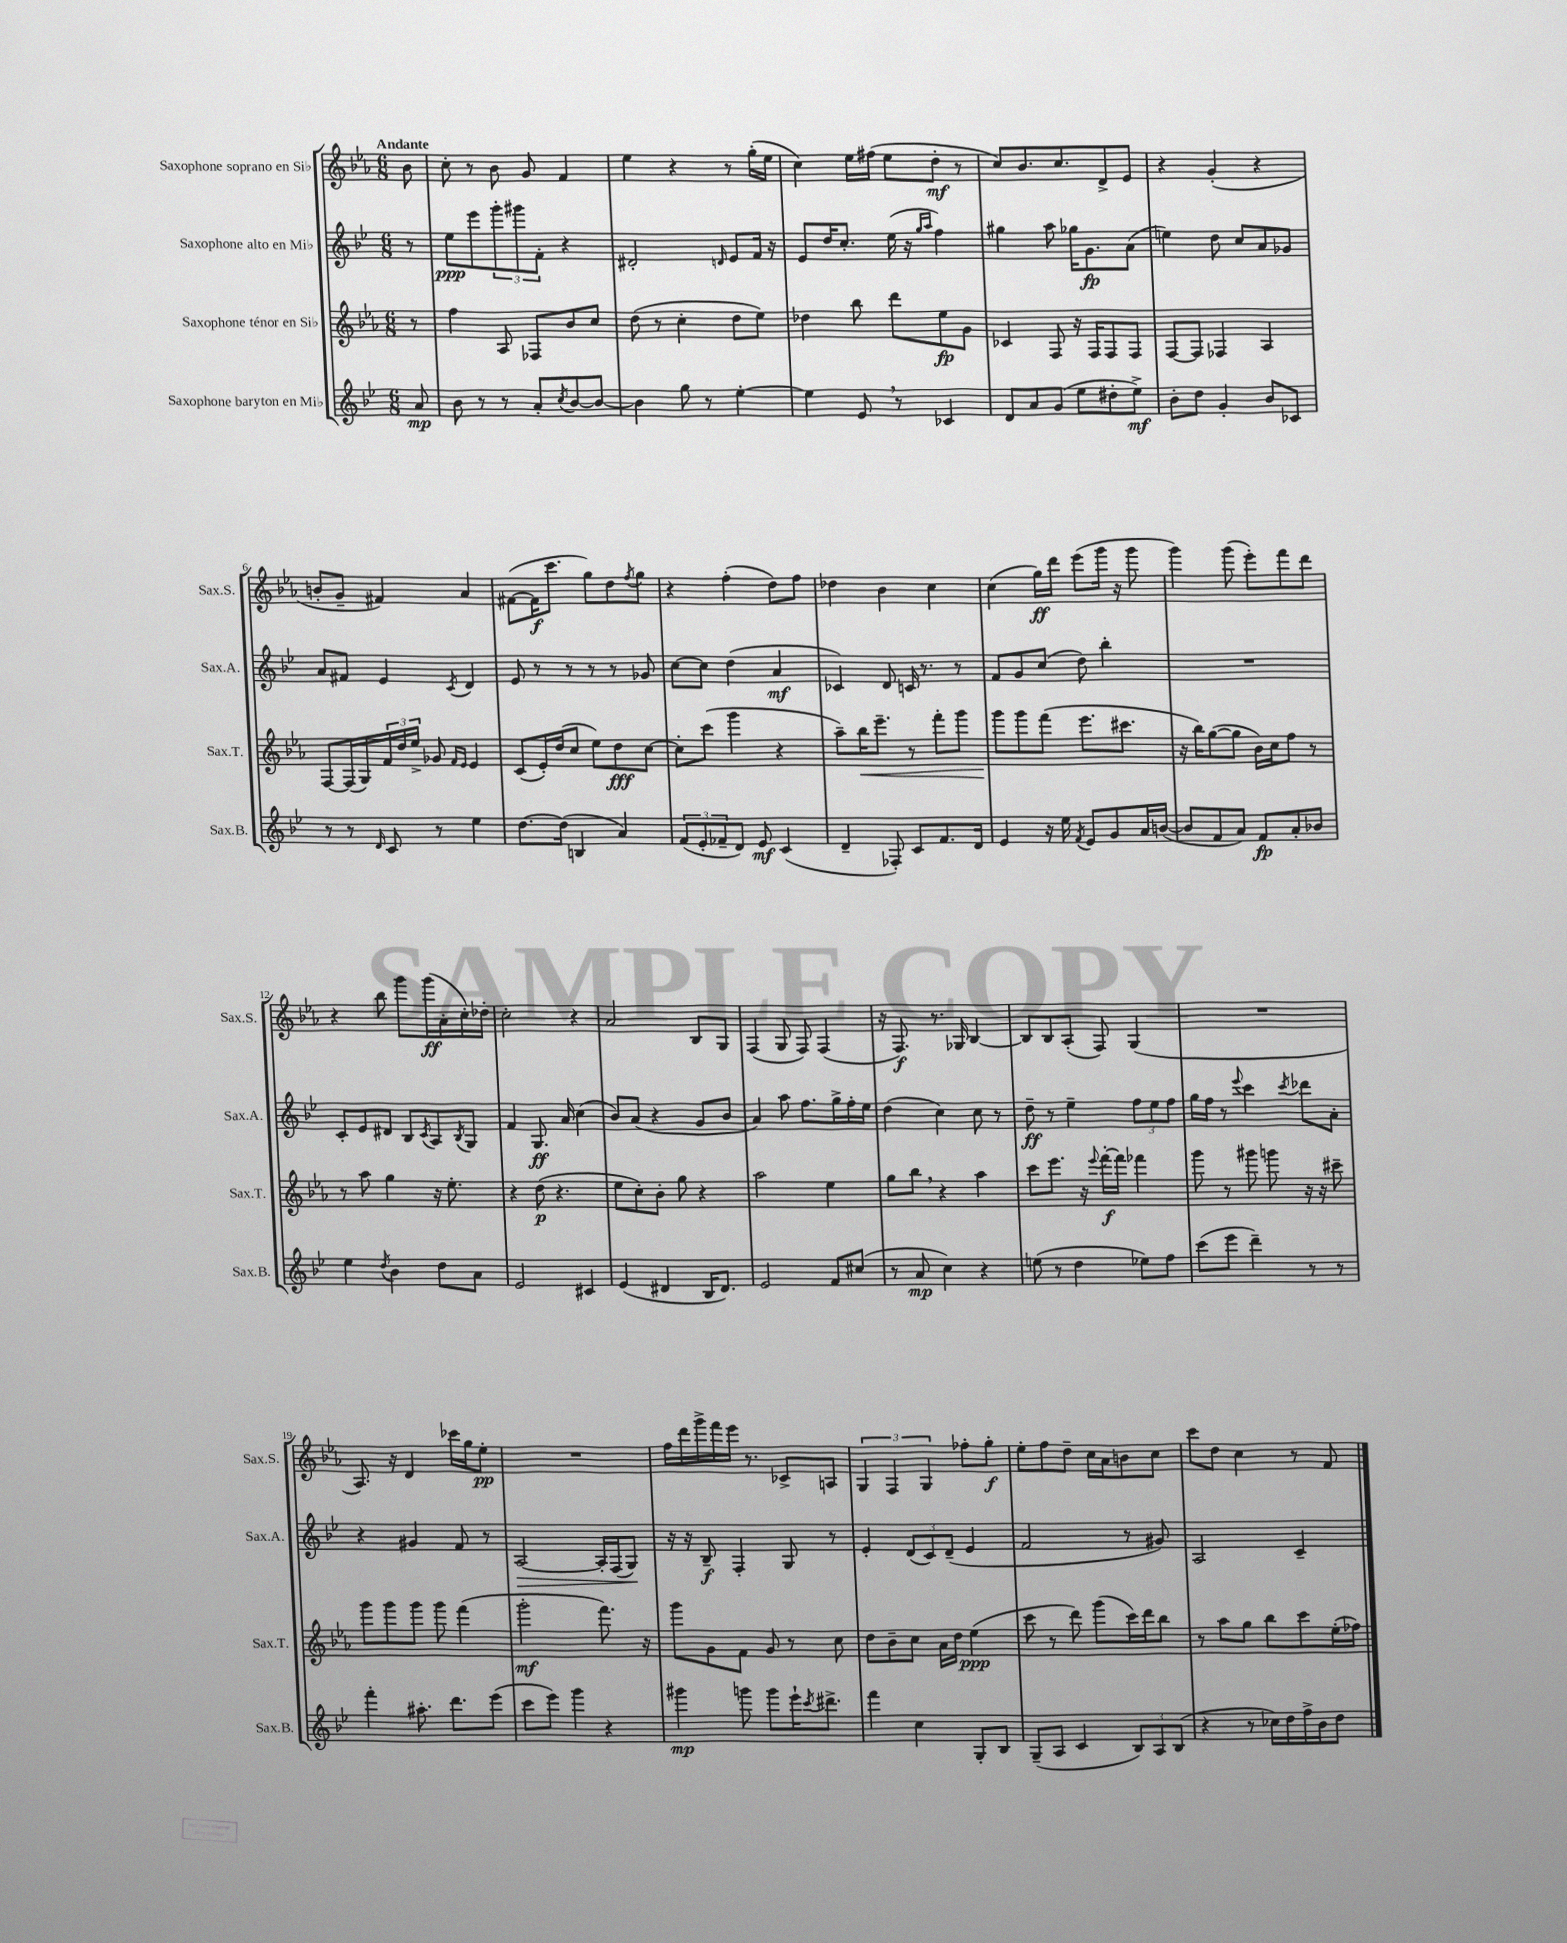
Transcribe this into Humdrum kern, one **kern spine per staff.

**kern	**kern	**kern	**kern
*staff4	*staff3	*staff2	*staff1
*clefG2	*clefG2	*clefG2	*clefG2
*k[b-e-]	*k[b-e-a-]	*k[b-e-]	*k[b-e-a-]
*M6/8	*M6/8	*M6/8	*M6/8
8a/	8r	8r	8b-\
=	=	=	=
8b-\	4ff\	8ee-\L	8cc'\
8r	.	8eee-\	8r
8r	8A-/	12ggg'\	8b-\
.	.	12ggg#\	.
8a'/L	8F-/L	.	8g/
.	.	12f'\J	.
8qcc/	.	.	.
[8b-/	8b-/	4r	4f/
8b-/_J	8cc/J	.	.
=	=	=	=
4b-\]	(8dd\	2d#'/	4ee-\
.	8r	.	.
8gg\	4cc'\	.	4r
8r	.	.	.
.	.	16qqd/	.
[4ee-'\	8dd\L	8e-/L	8r
.	8ee-\J)	16f/Jk	(16gg'\LL
.	.	16r	16ee-\JJ
=	=	=	=
4ee-\]	4dd-\	8e-/L	4cc\)
.	.	16dd/K	.
.	.	8.cc'/J	.
8e-/	8bb-\	.	16ee-\LL
.	.	.	(16ff#\JJ
8r	8ddd\L	(16ee-\	8ee-\L
.	.	16r	.
.	.	16qqgg/LL	.
.	.	16qqaa/JJ	.
4c-/	8ee-\	4ff\)	8dd'\J
.	8g\J	.	8r
=	=	=	=
8d/L	4c-/	4gg#\	8cc/L)
8a/	.	.	8.b-/
(8g/J	8F/	8aa\	.
.	.	.	8.cc/
8ee-\L	16r	16gg-\LK	.
.	16F/LK	8.g\	.
8dd#'\	8F/	.	8d^/
8ee-^\J)	8F/J	(8a\J	8e-/J
=	=	=	=
8b-'\L	[8F/L	4ee\)	4r
8dd\J	8F/]J	.	.
4g'/	4F-/	8dd\	(4g'/
.	.	8cc/L	.
8b-/L	4A-/	8a/	4r
8c-/J	.	8g-/J	.
=	=	=	=
8r	[8F/L	8a/L	8b'/L
8r	(16F/]L	8f#/J	8g~/J
.	16G/)	.	.
16qqd/	.	.	.
8c/	24f/	4e-/	4f#/)
.	24dd/	.	.
.	24ee-^/JJ	.	.
8r	8g-/	.	.
.	16qqf/LL	.	.
.	16qqe-/JJ	8qc/	.
4ee-\	4e-/	4d/	4a-/
=	=	=	=
[8.dd\L	(8c/L	8e-/	([8f#\L
.	16e-'/L)	8r	16f#\]K
(16dd\]Jk	(16dd/J	.	8.ccc\J
4B/	8cc/J	8r	.
.	8ee-\L)	8r	8gg\L)
4a/)	8dd\	8r	8dd\
.	.	.	8qff/
.	[8cc\J	8g-/	8gg\J
=	=	=	=
(12f/L	8cc'\]L	[8cc\L	4r
12e-'/	.	.	.
.	(8ccc\J	8cc\]J	.
12f-~/	.	.	.
8d/J)	4ggg\	(4dd\	(4ff'\
8e-/	.	.	.
(4c/	4r	4a/	8dd\L)
.	.	.	8ff\J
=	=	=	=
4d~/	8aa-~\L)	4c-/)	4dd-\
.	16bb-\K	.	.
.	8.eee-~\J	.	.
8F-'/)	.	8d/	4b-\
8c/L	8r	16c/	.
.	.	8.r	.
8.f/	8fff'\L	.	4cc\
.	8ggg\J	8r	.
16d/Jk	.	.	.
=	=	=	=
4e-/	8ggg\L	8f/L	(4cc\
.	8ggg\	8g/	.
16r	(8fff\J	(8cc/J	16gg\LL)
16ee-\	.	.	16ddd\JJ
8qf/	.	.	.
8e-/L	8.eee-\L	8dd\)	(8eee-\L
8g/	.	4bb-'\	16ggg\Jk
.	8.ccc#\J	.	16r
16a/L	.	.	8ggg\
([16b/JJ	.	.	.
=	=	=	=
8b/]L	16r	2.r	4ggg\)
.	16bb-\LK)	.	.
8f/	([8gg\	.	.
8a/J)	8gg\]J	.	(8ggg\
8f/L	16b-\LL)	.	8eee-'\L)
.	16cc\J	.	.
8a'/	8ff\J	.	8fff\
8b-/J	8r	.	8ddd\J
=	=	=	=
4ee-\	8r	8c'/L	4r
.	8aa-\	8e-/	.
8qdd/	.	.	.
4b-\	4gg\	8d#/J	8bb-\
.	.	8B-/L	8ggg\L
.	.	8qc/	.
8dd\L	16r	8A/	(16ggg\L
.	8.ee-'\	.	16a-'\
.	.	8qB-/	.
8a\J	.	8G/J	16cc'\)
.	.	.	16dd-'\JJ
=	=	=	=
2e-/	4r	4f/	2cc'\
.	(8dd\	8.G/	.
.	4.r	.	.
.	.	16a/	.
4c#/	.	(4cc\	4r
=	=	=	=
(4e-/	8ee-\L	8b-/L)	2a-/
.	8cc'\)	(8a/J	.
4d#/	8b-'\J	4r	.
.	8gg\	.	.
16B-/LK	4r	8g/L	8B-/L
8.d#/J)	.	.	.
.	.	8b-/J	8G/J
=	=	=	=
2e-/	2aa-\	4a/)	(4F/
.	.	8aa\	8G/
.	.	8.ff\L	8F/)
8f/L	4ee-\	.	(4F/
.	.	16gg^\L	.
(8cc#/J	.	16ff'\	.
.	.	16ee-\JJ	.
=	=	=	=
8r	8gg\L	(4dd\	16r
.	.	.	8.F/)
8a/	8bb-\J	.	.
4cc\)	4r	4cc\)	8.r
.	.	.	16G-/
4r	4aa-\	8cc\	[4B-/
.	.	8r	.
=	=	=	=
(8ee\	8ccc\L	8dd~\	8B-/]L
8r	8.eee-\J	8r	8B-/
4dd\	.	4ee-~\	(8A-'/J
.	16r	.	.
.	8qqeee-/	.	.
.	[16fff'\LL	.	8F/)
.	16fff\]JJ	.	.
8ee-\L)	4fff-\	12ff\L	(4G/
.	.	12ee-\	.
8ff\J	.	.	.
.	.	12ff\J	.
=	=	=	=
(8ccc\L	8ggg\	16gg\LL	2.r
.	.	16ff\JJ	.
8eee-\J	8r	8r	.
.	.	8qqeee-/	.
4ddd~\)	8ggg#\	4ccc\	.
.	8ggg\	.	.
.	.	8qccc/	.
8r	16r	8ddd-\L	.
.	16r	.	.
8r	8ccc#~\	8a'\J	.
=	=	=	=
4fff'\	8ggg\L	4r	8.A-/)
.	8ggg\	.	.
.	.	.	16r
8.aa#'\	8ggg\J	4g#/	4d/
.	8ggg\	.	.
8.ddd\L	.	.	.
.	(4fff\	8f/	16ccc-\LL
.	.	.	16gg\J
(8eee-\J	.	8r	8ee-'\J
=	=	=	=
8ccc\L	2ggg'\	[2A/	2.r
8eee-\J)	.	.	.
4ggg\	.	.	.
4r	8.fff\)	16A'/]LL	.
.	.	(16F/J	.
.	.	8G/J)	.
.	16r	.	.
=	=	=	=
4ggg#\	8ggg\L	16r	16ff\LL
.	.	16r	16ddd\
.	8g\	8B-~/	16ggg^\
.	.	.	16fff\
8ggg\	8f\J	4F'/	16eee-\JJ
.	.	.	8.r
8ggg\L	8g/	.	.
16eee-`\K	8r	8G/	8c-^/L
8qccc/	.	.	.
8.ddd#^\J	.	.	.
.	8cc\	8r	8A/J
=	=	=	=
4fff\	8dd\L	4e-'/	6G/
.	8b-~\	.	.
.	.	.	6F/
4cc\	8cc\J	(12d/L	.
.	.	12c/)	6G/
.	16a-\LL	.	.
.	.	(12d~/J	.
.	16dd\JJ	.	.
8G'/L	(4ee-\	4e-/	8ff-'\L
8B-/J	.	.	8gg'\J
=	=	=	=
(8G~/L	8ccc\	2f/	8ee-'\L
8A/J	8r	.	8ff\
4c/	8ddd\)	.	8dd~\J
.	(8ggg\L	.	16cc\LL
.	.	.	16a-\J
12B-/L)	16ccc\L)	8r	8b\
.	16ddd\J	.	.
12A/	.	.	.
.	8bb-\J	8g#/)	8cc\J
(12B-/J	.	.	.
=	=	=	=
4r	8r	2A/	8ccc\L
.	8aa-\L	.	8dd\J
8r	8gg\J	.	4cc\
16cc-\LL)	8bb-\L	.	.
16dd\	.	.	.
16ff^\	8ccc\	4c~/	8r
16b-\J	.	.	.
8dd\J	(16ee-'\L	.	8f/
.	16ff-\JJ)	.	.
==	==	==	==
*-	*-	*-	*-
